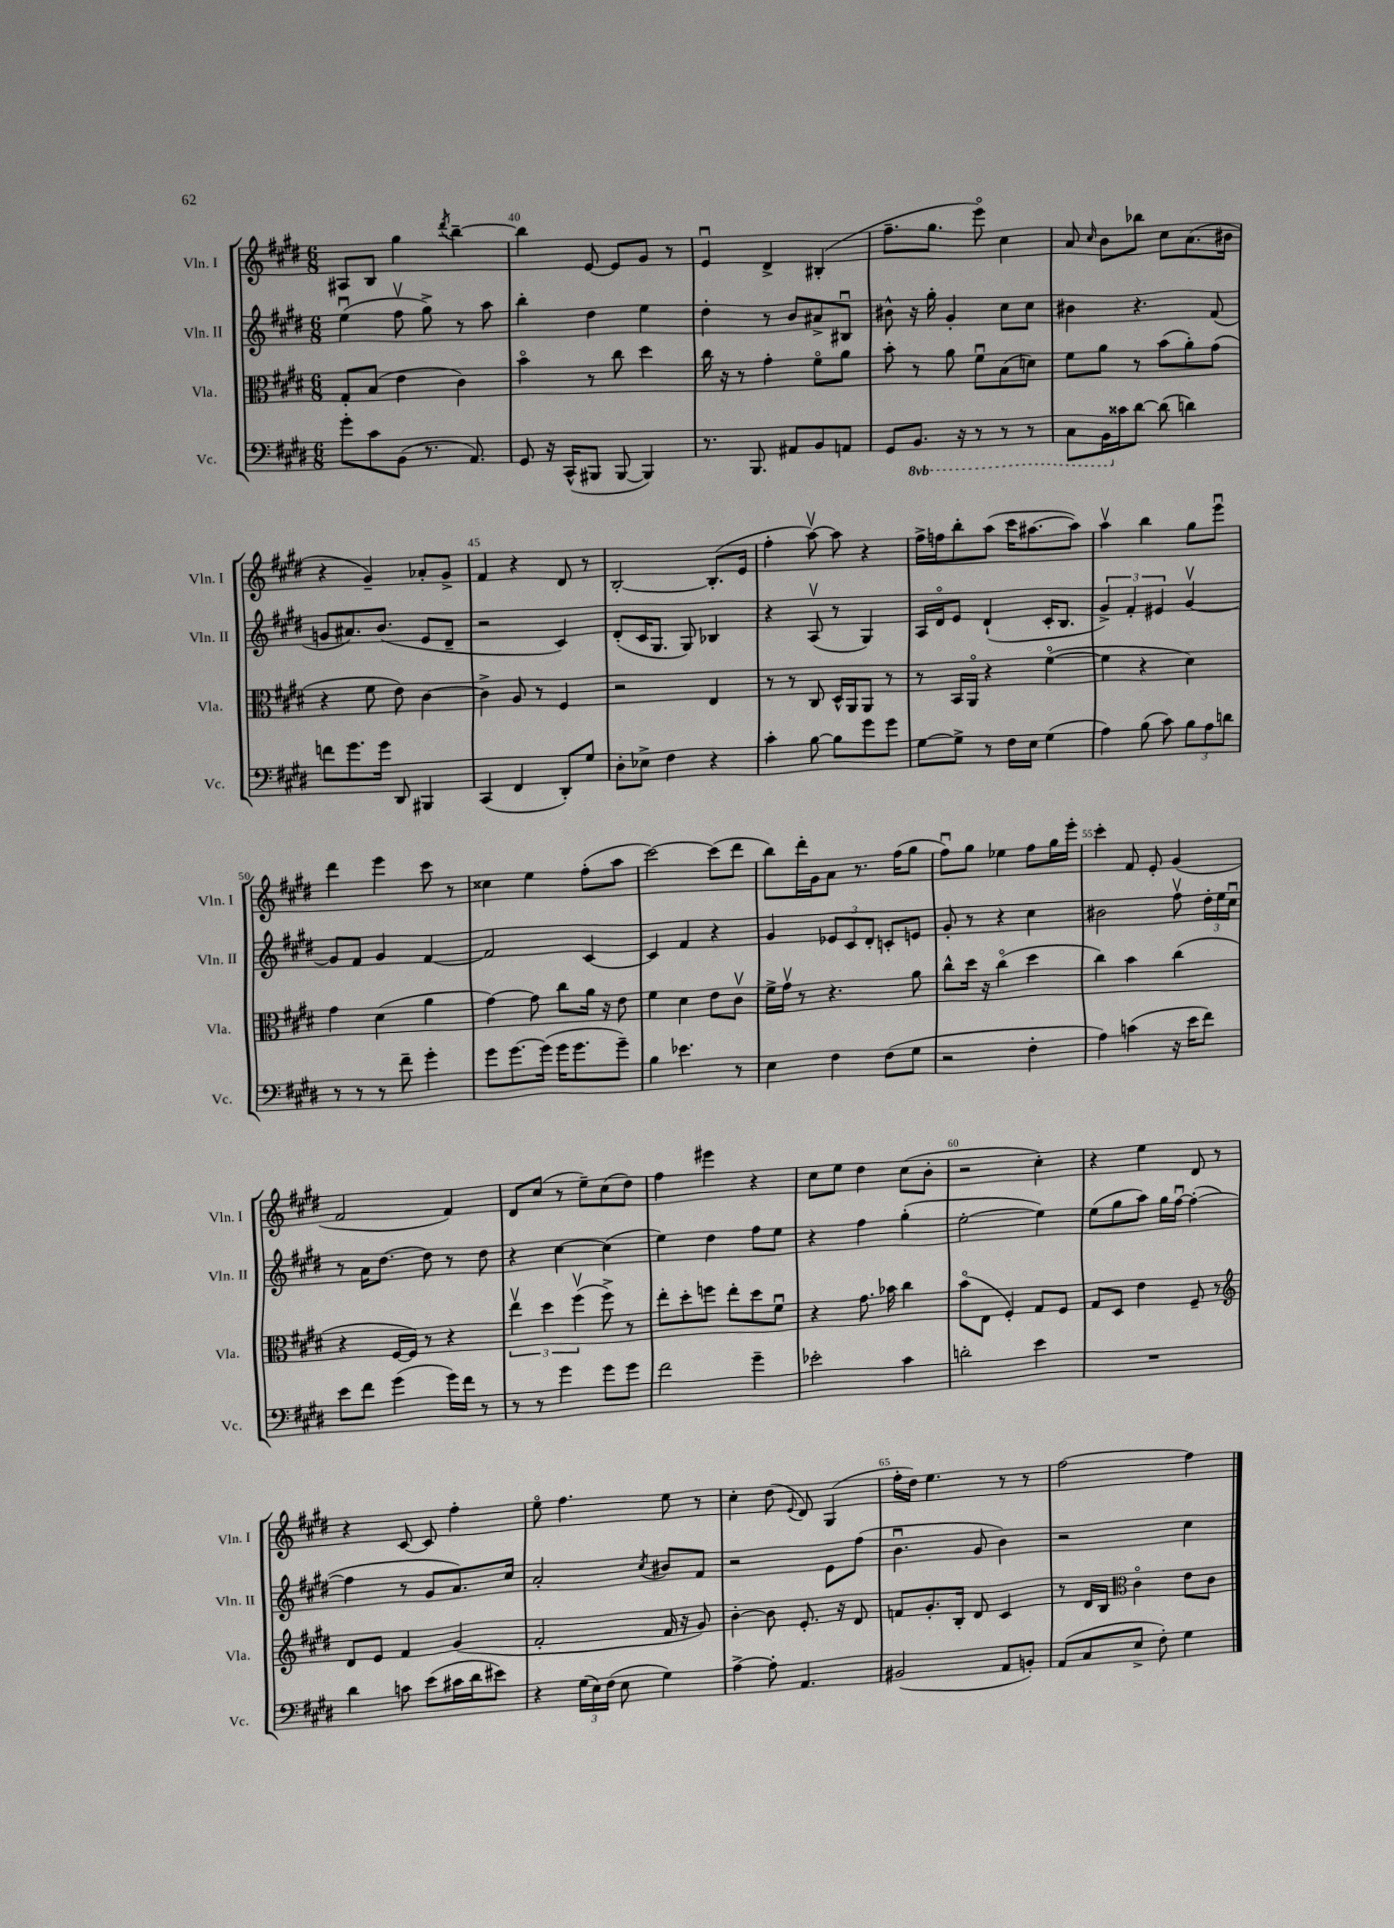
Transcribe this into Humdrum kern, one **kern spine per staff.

**kern	**kern	**kern	**kern
*part4	*part3	*part2	*part1
*staff4	*staff3	*staff2	*staff1
*I"Vc.	*I"Vla.	*I"Vln. II	*I"Vln. I
*I'Vc.	*I'Vla.	*I'Vln. II	*I'Vln. I
*clefF4	*clefC3	*clefG2	*clefG2
*k[f#c#g#d#]	*k[f#c#g#d#]	*k[f#c#g#d#]	*k[f#c#g#d#]
*M6/8	*M6/8	*M6/8	*M6/8
=39	=39	=39	=39
8g#'\L	8G#'/L	(4eeu\	8A#X/L
8c#\	(8B/J	.	8B/J
(8BB\J	4e\	8ff#v\	4gg#\
8.r	.	8gg#^\)	.
.	.	.	8qddd#/
.	4c#\)	8r	[4bb~\
8.AA/)	.	.	.
.	.	8aa\	.
=40	=40	=40	=40
8GG#/	4b\	4bb'\	4bb\]
16r	.	.	.
(16CC#^^/KL	.	.	.
8BBB#X/J	8r	4dd#\	[8e/
[8BBB#/	8cc#\	.	8e/L]
4BBB#/])	4dd#\	4ee\	8g#/J
.	.	.	8r
=41	=41	=41	=41
8.r	16cc#\	4dd#'\	4eu/
.	16r	.	.
.	8r	.	.
8.BBB/	.	.	.
.	4g#'\	8r	4d#^/
8AA#X/L	.	8b/L	.
8BB/	8f#\L	8a#X^/	(4B#X'/
8AAn/J	8a\J	8B#Xu/J	.
=42	=42	=42	=42
8GG#/L	8b'\	8b#X^^\	8.ff#~\L
*8ba	*	*	*
8.BBB/J	8r	16r	.
.	.	16gg#'\	8.gg#\J
.	8a\	4g#'/	.
16r	.	.	.
8r	8f#u\L	.	8eee\)
8r	(8B\	8cc#\L	4cc#\
8r	8dn\J)	8cc#\J	.
=43	=43	=43	=43
8CC#\L	8f#\L	4b#X\	8a/
.	.	.	16qqcc#/
16BBB\L	8a\J	.	8b\L
*X8ba	*	*	*
16c##X\J	.	.	.
[8d#\J	8r	4.r	8bb-X\J
(8d#\]	(8b\L	.	8cc#\L
4dn\)	8a'\)	.	(8.a\
.	(8g#\J	(8f#/	.
.	.	.	16b#X\Jk
!!LO:LB:g=z
=44	=44	=44	=44
8fn\L	4r	8gn/L	4r
8.g#\	.	8.a#X/)	.
.	8f#\	.	4g#~/)
16g#\Jk	.	(8.b/J	.
8DD#/	8e\)	.	.
4BBB#X/	[4c#\	8e/L	8a-X'/L
.	.	8d#~/J	8g#^/J
=45	=45	=45	=45
(4CC#/	4c#^\]	2r	4f#/
4FF#/	8A/	.	4r
.	8r	.	.
8DD#'/L)	4F#/	4c#/)	8d#/
8G#/J	.	.	8r
=46	=46	=46	=46
8D#'\L	2r	(8d#'/L	[2B'/
8E-X^\J	.	16c#/K	.
.	.	8.G#/J	.
4F#\	.	.	.
.	.	8G#/)	.
4r	4E/	4B-X/	(8.B'/L]
.	.	.	16e/Jk
=47	=47	=47	=47
4c#'\	8r	4r	4ff#'\
.	8r	.	.
[8B\	8C#/	(8Av/	[8aav\)
8B\L]	16D#^^/LL	8r	8aa\]
.	16AA/J	.	.
8g#\	8AA/J	4G#/)	4r
8g#\J	8r	.	.
=48	=48	=48	=48
[8G#\L	8r	16A/LL	16ff#^\LL
.	.	16d#/J	16ffn\J
8G#^\J]	16BB/LL	8e/J	8bb'\
.	16AA/JJ	.	.
8r	4r	(4d#`/	(8aa\J
16F#\LL	.	.	16ccc#\KL
16E\JJ	.	.	[8.aa#X\
(4G#\	([4f#\	16c#'/KL	.
.	.	8.B/J	.
.	.	.	8aa#\J])
=49	=49	=49	=49
4A\)	4f#\]	6g#^/)	4aav\
.	.	6f#'/	.
(8B\	4r	.	4bb\
.	.	6e#X/	.
8c#\)	.	.	.
12B\L	4d#\)	[4g#v/	8gg#\L
12A\	.	.	.
.	.	.	8eeeu\J
12dn\J	.	.	.
!!LO:LB:g=z
=50	=50	=50	=50
8r	4g#\	8g#/L]	4ddd#\
8r	.	8f#/J	.
8r	(4d#\	4g#/	4eee\
8f#~\	.	.	.
4g#'\	4a\	[4f#/	8ccc#\
.	.	.	8r
=51	=51	=51	=51
8g#\L	[4g#\)	2f#/]	4cc##X\
[8.g#\	.	.	.
.	8g#\]	.	4ee\
(16g#\Jk]	.	.	.
16g#\KL	8cc#\L	.	.
8.g#\	.	.	.
.	16a\Jk	[4c#/	(8ff#'\L
.	16r	.	.
8g#~\J)	8e\	.	8aa\J
=52	=52	=52	=52
4B\	4f#\	4c#/]	[2ccc#\)
4.e-X\	4d#\	4f#/	.
.	8e\L	4r	(8ccc#\L]
8r	8c#v\J	.	8ddd#\J
=53	=53	=53	=53
4E\	16f#^\LL	4g#/	8bb\L)
.	16g#v\JJ	.	.
.	8r	.	16ddd#'\L
.	.	.	16g#\J
4F#\	4.r	12e-X/L	8a\J
.	.	12c#/	.
.	.	.	8.r
.	.	12d#'/J	.
(8F#\L	.	8cn'/L	.
.	.	.	(16ff#\KL
8G#\J	8a\	8en/J	8gg#\J
=54	=54	=54	=54
2r	8cc#^^\L	8g#'/	8ff#u\L)
.	16dd#\Jk	8r	8gg#\J
.	16r	.	.
.	(4cc#\	4r	4ee-X\
4F#'\	4dd#\	4cc#\	8ff#\L
.	.	.	16gg#\L
.	.	.	16eee'\JJ
=55	=55	=55	=55
4A\)	4cc#\)	2b#X\	4ccc#'\
(4cn\	4b\	.	8f#/
.	.	.	8e'/
16r	(4cc#\	8ff#v\	(4g#/
16e\KL	.	.	.
8f#\J)	.	24dd#'\LL	.
.	.	24ee\	.
.	.	24cc#u\JJ	.
!!LO:LB:g=z
=56	=56	=56	=56
8e\L	4r	8r	2f#/
8f#\J	.	16a\KL	.
.	.	[8.dd#\J	.
(4g#\	[16F#/LL	.	.
.	16F#/JJ])	.	.
.	8r	8dd#\]	.
16g#\LL)	4r	8r	4f#/)
16f#\JJ	.	.	.
8r	.	8dd#\	.
=57	=57	=57	=57
8r	6eev\	4r	8d#/L
8r	.	.	(8cc#/J
.	6dd#\	.	.
4g#\	.	[4cc#\	8r
.	(6ff#v\	.	.
.	.	.	8ee~\L)
8g#\L	8ff#^\)	(4cc#\]	(8cc#\
8g#\J	8r	.	8dd#\J)
=58	=58	=58	=58
2f#\	8ee'\L	4ee\)	4ff#\
.	8dd#'\	.	.
.	8ffn\J	4dd#\	4eee#X\
.	8ee'\L	.	.
4g#~\	8dd#\	8ff#\L	4r
.	8f#u\J	8ee\J	.
=59	=59	=59	=59
2e-X'\	4r	4r	8cc#\L
.	.	.	8ee\J
.	8.g#\	4ff#\	4dd#\
.	16b-X\	.	.
4c#\	4cc#\	(4gg#'\	(8cc#\L
.	.	.	8b'\J
=60	=60	=60	=60
2dn'\	(8b\L	[2ee'\	2r
.	8E\J	.	.
.	4F#'/)	.	.
4e\	8G#/L	4ee\])	4cc#'\)
.	8F#/J	.	.
=61	=61	=61	=61
2.r	8G#/L	(8ee\L	4r
.	8D#/J	8gg#\	.
.	4e\	8aa\J)	4ee\
.	.	16gg#\LL	.
.	.	[16ff#u\JJ	.
.	8F#~/	(4ff#'\_	8d#/
.	8r	.	8r
!!LO:LB:g=z
=62	=62	=62	=62
*	*clefG2	*	*
4d#\	8d#/L	4ff#\]	4r
.	8e/J	.	.
8cn\	4f#/	8r	[8c#/
(8e\L	.	8g#/L	8c#/]
16c#X\L	(4g#/	8.a/)	4ff#'\
16d#\J	.	.	.
8e#X\J)	.	.	.
.	.	16cc#/Jk	.
=63	=63	=63	=63
4r	2f#'/	2a'/	8ee\
.	.	.	4.ff#\
(24G#\LL	.	.	.
24E\)	.	.	.
(24F#\JJ	.	.	.
8E\	.	.	.
.	.	8qcc#/	.
4G#\)	16f#/	8b#X/L	8ee\
.	16r	.	.
.	8g#/)	8f#/J	8r
=64	=64	=64	=64
[4A^\	[4b'\	2r	4cc#'\
8A'\]	8b\]	.	(8dd#\
.	.	.	8qqe/
4.AA/	8.e'/	.	8d#/)
.	.	8e\L	(4G#/
.	16r	.	.
.	8d#/	(8ff#\J	.
=65	=65	=65	=65
(2BB#X/	8fn/L	4.bu\	16ff#'\LL
.	.	.	16dd#\JJ)
.	8.g#'/	.	4.ee\
.	16B'/Jk	.	.
.	8d#/	8g#/	.
8AA/L	4c#/	4b\)	8r
8BBn'/J)	.	.	8r
=66	=66	=66	=66
(8AA/L	8r	2r	[2ff#\
8C#/	16d#/LL	.	.
.	16B/JJ	.	.
*	*clefC3	*	*
8E^/J	4c#\	.	.
8F#'\)	.	.	.
4G#\	8e\L	4cc#\	4ff#\]
.	8c#\J	.	.
==	==	==	==
*-	*-	*-	*-
